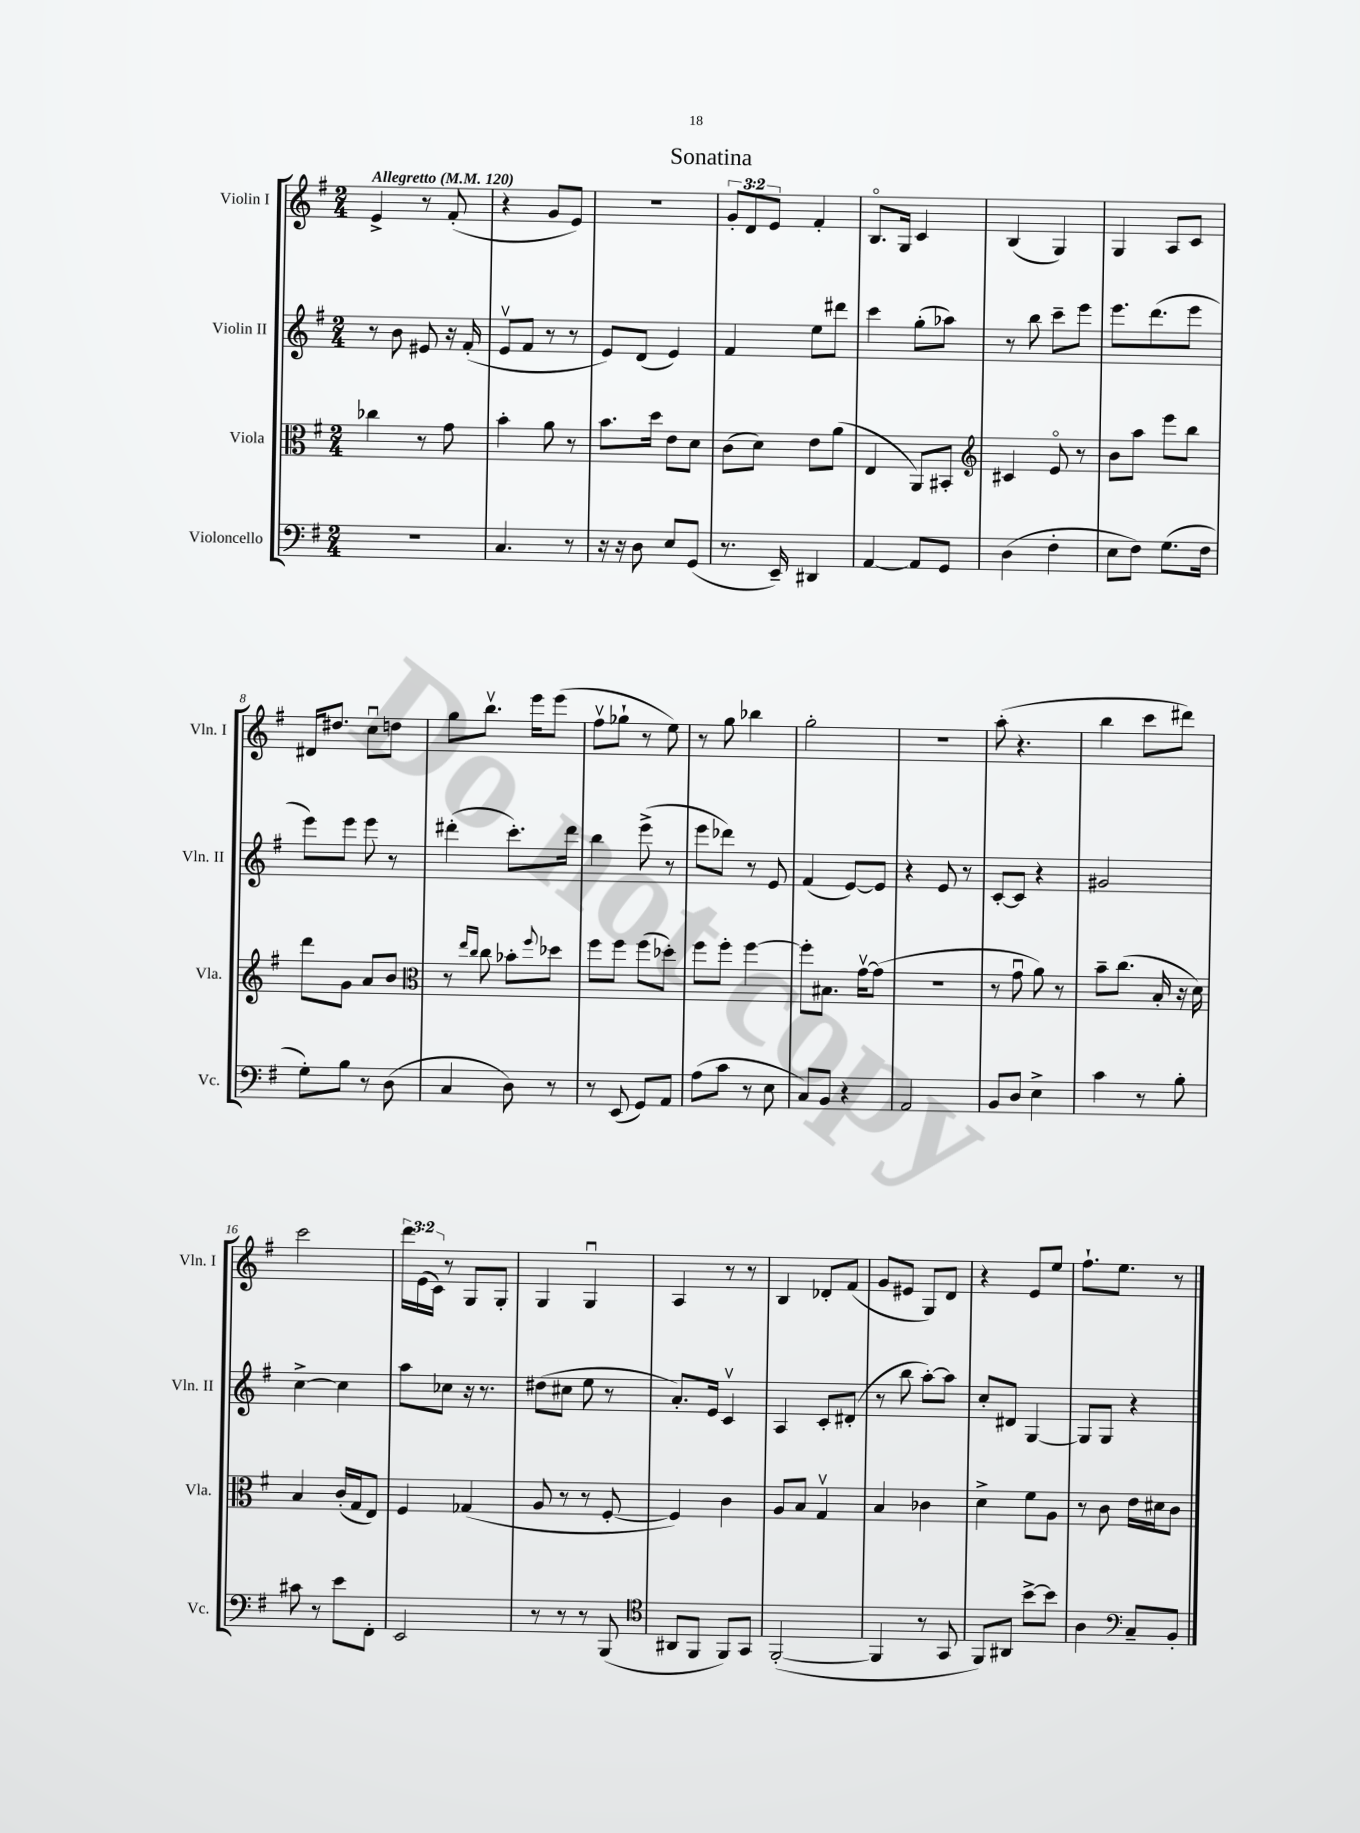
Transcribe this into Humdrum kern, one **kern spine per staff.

**kern	**kern	**kern	**kern
*part4	*part3	*part2	*part1
*staff4	*staff3	*staff2	*staff1
*I"Violoncello	*I"Viola	*I"Violin II	*I"Violin I
*I'Vc.	*I'Vla.	*I'Vln. II	*I'Vln. I
*clefF4	*clefC3	*clefG2	*clefG2
*k[f#]	*k[f#]	*k[f#]	*k[f#]
*M2/4	*M2/4	*M2/4	*M2/4
*MM120	*MM120	*MM120	*MM120
=1	=1	=1	=1
!	!	!	!LO:TX:a:B:t=Allegretto
2r	4cc-X\	8r	4e^/
.	.	8b\	.
.	8r	8e#X/	8r
.	8g\	16r	(8f#'/
.	.	(16f#'/	.
=2	=2	=2	=2
4.C/	4b'\	8ev/L	4r
.	.	8f#/J	.
.	8a\	8r	8g/L
8r	8r	8r	8e/J)
=3	=3	=3	=3
16r	8.b\L	8e/L)	2r
16r	.	.	.
8D\	.	(8d/J	.
.	16dd\Jk	.	.
8E/L	8e\L	4e/)	.
(8GG/J	8d\J	.	.
=4	=4	=4	=4
8.r	(8c\L	4f#/	12g'/L
.	.	.	12d/
.	8d\J)	.	.
.	.	.	12e/J
16EE~/)	.	.	.
4DD#X/	8e\L	8ee\L	4f#'/
.	(8a\J	8ddd#X\J	.
=5	=5	=5	=5
[4AA/	4E/	4ccc\	8.B/L
.	.	.	16G/Jk
8AA/L]	8AA/L)	(8gg'\L	4c/
8GG/J	8BB#X'/J	8aa-X\J)	.
=6	=6	=6	=6
*	*clefG2	*	*
(4D\	4c#X/	8r	(4B/
.	.	8bb\	.
4F#'\	8e/	8ccc~\L	4G/)
.	8r	8eee\J	.
=7	=7	=7	=7
8E\L	8b\L	8.eee\L	4G/
8F#\J)	8aa\J	.	.
.	.	(8.ddd\	.
(8.G\L	8eee\L	.	8A/L
.	8bb\J	8eee\J	8c/J
16F#\Jk	.	.	.
!!LO:LB:g=z
=8	=8	=8	=8
8G'\L)	8ddd\L	8eee\L)	16d#X/KL
.	.	.	8.dd#X/J
8B\J	8g\J	8eee\J	.
8r	8a/L	8eee\	8ccu\L
(8D\	8b/J	8r	8ddn\J
=9	=9	=9	=9
*	*clefC3	*	*
4C/	8r	(4ddd#X'\	8gg\L
.	16qqee/LL	.	.
.	16qqcc/JJ	.	.
.	8cc\	.	8.bbv\J
8D\)	8b-X'\L	8.ccc'\L)	.
.	.	.	16eee\KL
.	8qqff#/	.	.
8r	8dd-X\J	.	(8eee\J
.	.	16ddd#\Jk	.
=10	=10	=10	=10
8r	8ff#\L	4bb\	8ff#v\L
(8EE/	8ff#\J	.	8gg-X`\J
8GG/L)	(8ff#\L	(8eee^\	8r
8AA/J	8dd-X'\J)	8r	8ee\)
=11	=11	=11	=11
(8A\L	8ff#\L	8eee\L	8r
8c\J	8ff#'\J	8ddd-X\J)	8gg\
8r	[4ff#\	8r	4bb-X\
8E\	.	8e/	.
=12	=12	=12	=12
8C/L)	8ff#'\L]	(4f#/	2gg'\
8BB/J	8.B#X\J	.	.
4r	.	[8e/L)	.
.	[16gv\KL	.	.
.	(8g\J]	8e/J]	.
=13	=13	=13	=13
2AA/	2r	4r	2r
.	.	8e/	.
.	.	8r	.
=14	=14	=14	=14
8BB/L	8r	[8c'/L	(8aa'\
8D/J	8gu\	8c/J]	4.r
4E^\	8a\)	4r	.
.	8r	.	.
=15	=15	=15	=15
4c\	8b~\L	2g#X/	4bb\
.	(8.cc\J	.	.
8r	.	.	8ccc\L
.	16B'/	.	.
8B'\	16r	.	8ddd#X\J)
.	16d\)	.	.
!!LO:LB:g=z
=16	=16	=16	=16
8c#X\	4B/	[4cc^\	2ccc\
8r	.	.	.
8e\L	(16c'/LL	4cc\]	.
.	16G/J	.	.
8FF#'\J	8E/J)	.	.
=17	=17	=17	=17
2EE/	4F#/	8aa\L	24ddd\LL
.	.	.	(24e\
.	.	.	24c\JJ)
.	.	8cc-X\J	8r
.	(4G-X/	16r	8G/L
.	.	8.r	.
.	.	.	8G'/J
=18	=18	=18	=18
8r	8A/	(8dd#X\L	4G/
8r	8r	8cc#X\J	.
8r	8r	8ee\	4Gu/
(8BBB/	[8F#'/	8r	.
=19	=19	=19	=19
*clefC4	*	*	*
8AA#X/L	4F#/])	8.a'/L)	4A/
8FF#/J	.	.	.
.	.	16e/Jk	.
8FF#/L)	4c\	4cv/	8r
8GG/J	.	.	8r
=20	=20	=20	=20
([2FF#'/	8A/L	4A/	4B/
.	8B/J	.	.
.	4Gv/	8c'/L	8d-X'/L
.	.	(8d#X'/J	(8f#/J
=21	=21	=21	=21
4FF#/]	4B/	8r	8g/L
.	.	8bb\	8e#X/J
8r	4c-X\	[8aa'\L)	8G/L)
8GG/	.	8aa\J]	8d/J
=22	=22	=22	=22
8FF#/L)	4d^\	8cc'/L	4r
8AA#X/J	.	8d#X/J	.
[8b^\L	8f#\L	[4G/	8e/L
8b\J]	8A\J	.	8ee/J
=23	=23	=23	=23
4A\	8r	8G/L]	8.ff#`\L
.	8c\	8G/J	.
.	.	.	8.ee\J
*clefF4	*	*	*
8C~/L	16e\LL	4r	.
.	16d#X\J	.	.
8BB'/J	8c\J	.	8r
==	==	==	==
*-	*-	*-	*-
